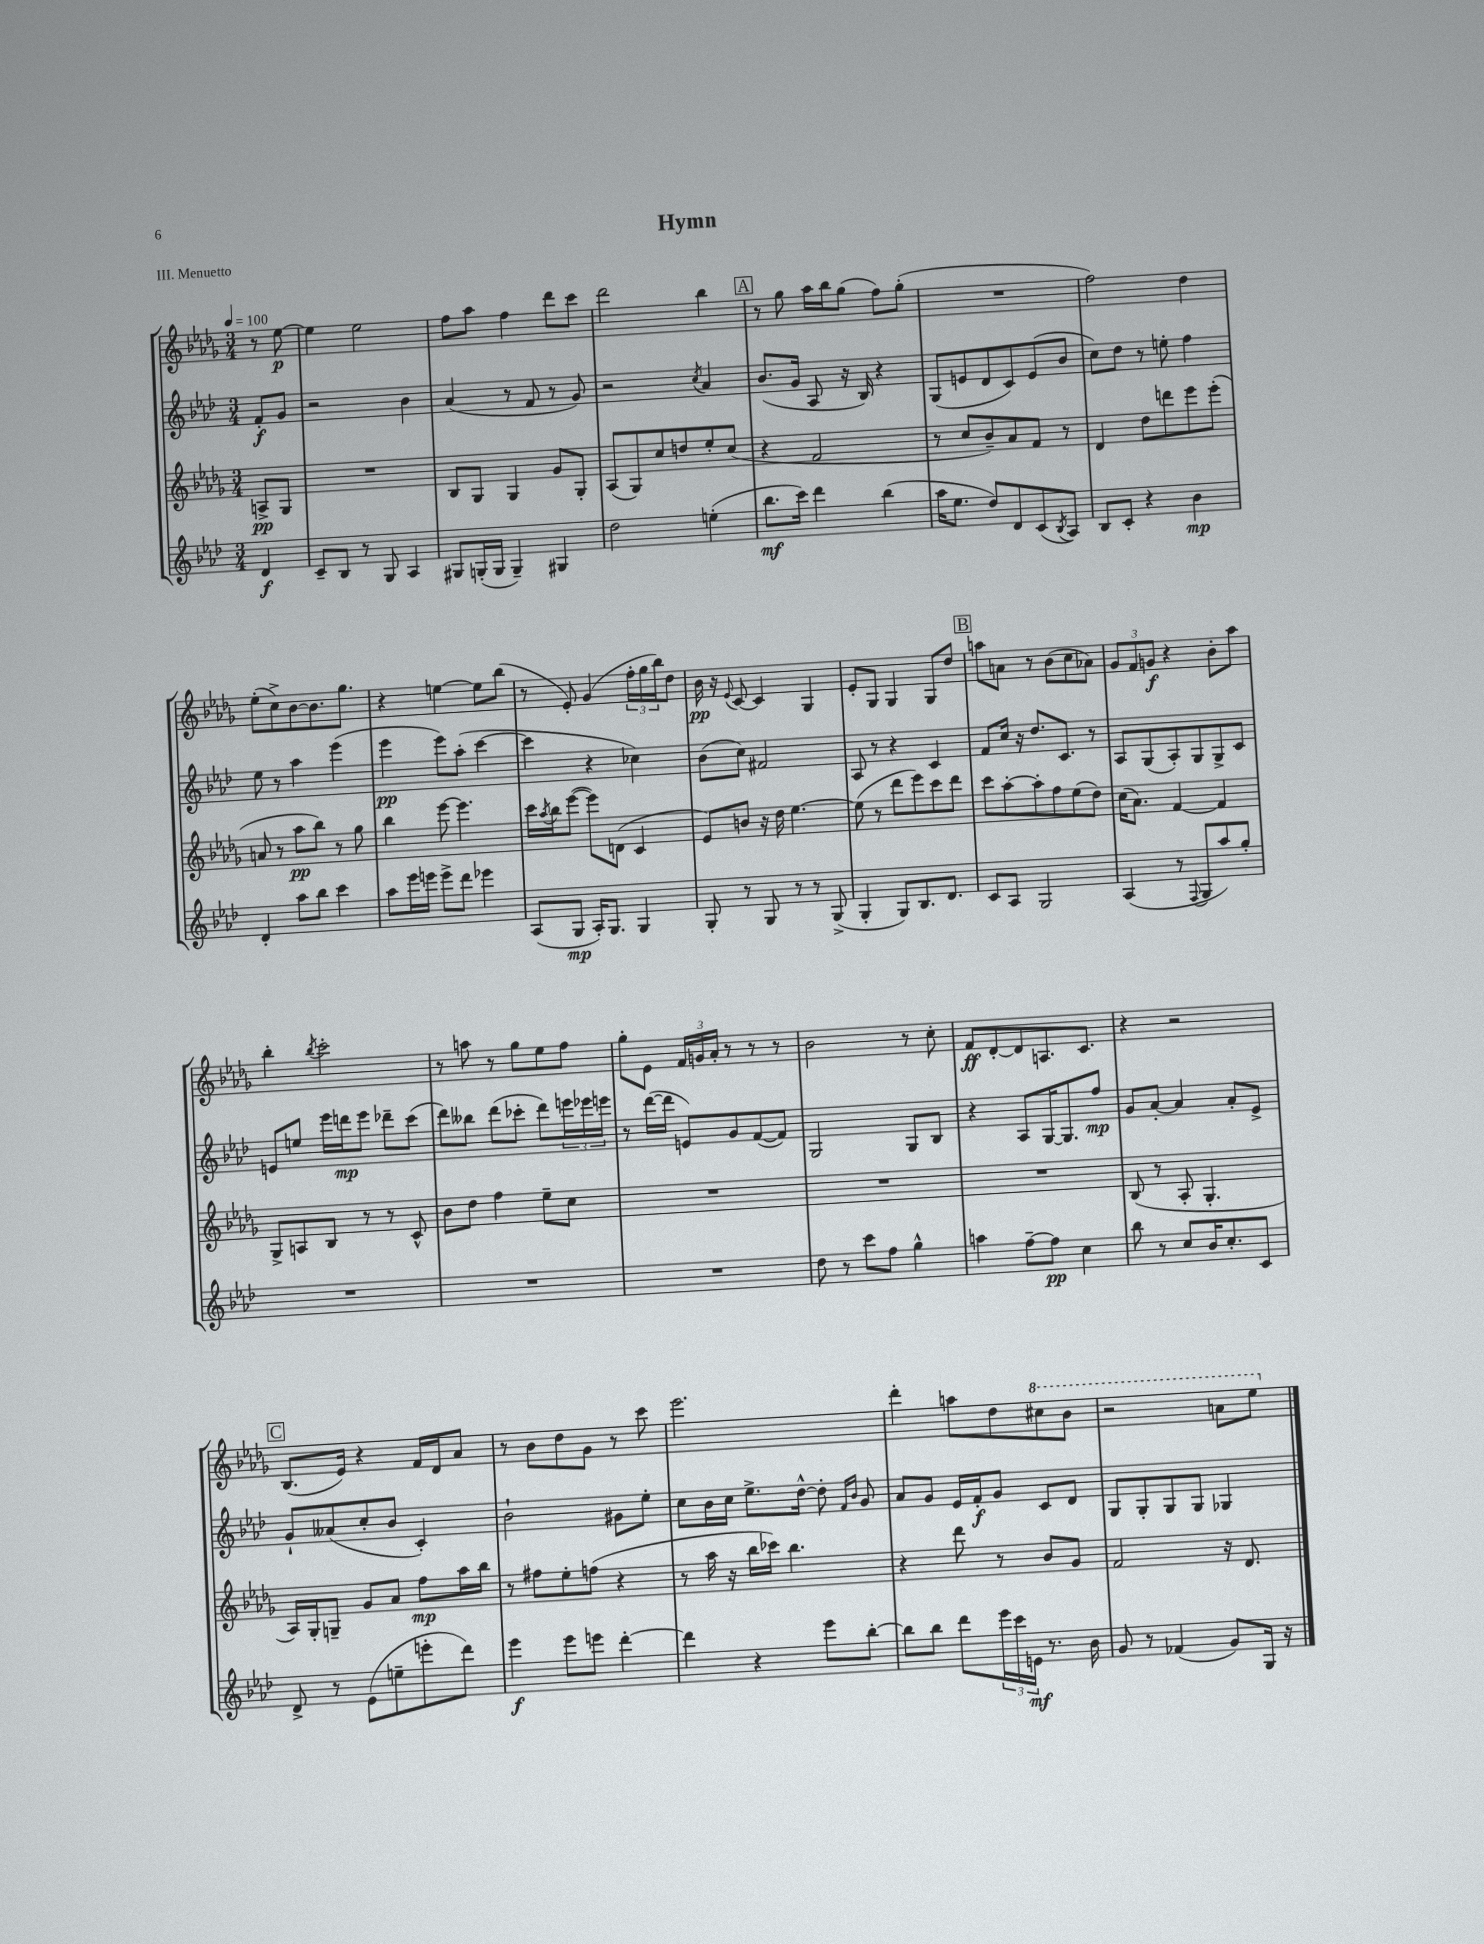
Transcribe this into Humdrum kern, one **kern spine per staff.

**kern	**dynam	**kern	**dynam	**kern	**dynam	**kern	**dynam
*part4	*part4	*part3	*part3	*part2	*part2	*part1	*part1
*staff4	*staff4	*staff3	*staff3	*staff2	*staff2	*staff1	*staff1
*clefG2	*	*clefG2	*	*clefG2	*	*clefG2	*
*k[b-e-a-d-]	*	*k[b-e-a-d-g-]	*	*k[b-e-a-d-]	*	*k[b-e-a-d-g-]	*
*M3/4	*	*M3/4	*	*M3/4	*	*M3/4	*
*MM100	*	*MM100	*	*MM100	*	*MM100	*
=	=	=	=	=	=	=	=
4d-/	f	8An^/L	pp	8f'/L	f	8r	.
.	.	8G-/J	.	8g/J	.	[8ee-\	p
=1	=1	=1	=1	=1	=1	=1	=1
8c~/L	.	2.r	.	2r	.	4ee-\]	.
8B-/J	.	.	.	.	.	.	.
8r	.	.	.	.	.	2ee-\	.
8G/	.	.	.	.	.	.	.
4A-/	.	.	.	4b-\	.	.	.
=2	=2	=2	=2	=2	=2	=2	=2
8G#X/L	.	8B-/L	.	(4a-/	.	8ff\L	.
(16Gn'/L	.	8G-/J	.	.	.	8aa-\J	.
16G/JJ	.	.	.	.	.	.	.
4G~/)	.	4G-/	.	8r	.	4ff\	.
.	.	.	.	8f/	.	.	.
4G#X/	.	8g-/L	.	8r	.	8ddd-\L	.
.	.	8G-'/J	.	8g/)	.	8ccc\J	.
=3	=3	=3	=3	=3	=3	=3	=3
2dd-\	.	(8A-/L	.	2r	.	2ddd-\	.
.	.	8G-/)	.	.	.	.	.
.	.	8cc/	.	.	.	.	.
.	.	8ddn/	.	.	.	.	.
.	.	.	.	8qcc/	.	.	.
(4een'\	.	8ee-'/	.	4a-/	.	4bb-\	.
.	.	(8cc/J	.	.	.	.	.
!!LO:REH:place=s1:t=A
=4	=4	=4	=4	=4	=4	=4	=4
8.bb-\L	mf	4r	.	(8.b-/L	.	8r	.
.	.	.	.	.	.	8gg-\	.
16ccc\Jk)	.	.	.	16g/Jk	.	.	.
4ddd-\	.	2f/	.	8A-/	.	16aa-\LL	.
.	.	.	.	.	.	16bb-\J	.
.	.	.	.	16r	.	(8gg-\J	.
.	.	.	.	16B-/)	.	.	.
(4bb-\	.	.	.	4r	.	8ff\L)	.
.	.	.	.	.	.	(8gg-'\J	.
=5	=5	=5	=5	=5	=5	=5	=5
16aa-\KL	.	8r	.	(8G/L	.	2.r	.
8.ee-\J	.	.	.	.	.	.	.
.	.	8cc/L	.	8en/	.	.	.
8dd-/L)	.	8b-~/)	.	8d-/	.	.	.
8d-/	.	8a-/	.	8c/)	.	.	.
(8c/	.	8f/J	.	(8e/	.	.	.
8qB-/	.	.	.	.	.	.	.
8A-/J)	.	8r	.	8b-/J	.	.	.
=6	=6	=6	=6	=6	=6	=6	=6
8B-/L	.	4d-/	.	8cc\L)	.	2ff\)	.
8c'/J	.	.	.	8dd-\J	.	.	.
4r	.	8dd-\L	.	8r	.	.	.
.	.	8dddn\	.	8een'\	.	.	.
4b-\	mp	8eee-\	.	4ff\	.	4dd-\	.
.	.	(8eee-'\J	.	.	.	.	.
!!LO:LB:g=z
=7	=7	=7	=7	=7	=7	=7	=7
4d-'/	.	8an/	.	8ee-\	.	(8ee-'\L	.
.	.	8r	.	8r	.	8cc^\)	.
8aa-\L	.	8aa-\L	pp	4aa-\	.	[8b-\	.
8bb-\J	.	8bb-\J)	.	.	.	8.b-\]	.
4ccc\	.	8r	.	(4eee-\	.	.	.
.	.	.	.	.	.	8.gg-\J	.
.	.	8gg-\	.	.	.	.	.
=8	=8	=8	=8	=8	=8	=8	=8
8aa-\L	.	4bb-\	.	4eee-\	pp	4r	.
16eee-\L	.	.	.	.	.	.	.
16eeen\JJ	.	.	.	.	.	.	.
8eee^\L	.	[8eee-\	.	8eee-\L)	.	[4een\	.
8ddd-\J	.	4.eee-\]	.	(8aa-'\J	.	.	.
4eee-X\	.	.	.	[4ccc\	.	8ee\L]	.
.	.	.	.	.	.	(8bb-\J	.
=9	=9	=9	=9	=9	=9	=9	=9
(8A-/L	.	16ccc\LL	.	4ccc\]	.	8r	.
.	.	8qaa-/	.	.	.	.	.
.	.	16bb-\J	.	.	.	.	.
8G/J	mp	([8eee-\J	.	.	.	8e-'/)	.
16A-'/KL)	.	8eee-\L])	.	4r	.	(4g-/	.
8.G/J	.	.	.	.	.	.	.
.	.	(8dn\J	.	.	.	.	.
4G/	.	4c/	.	4cc-X\)	.	24ff'\LL	.
.	.	.	.	.	.	24gg-\	.
.	.	.	.	.	.	24bb-\J)	.
.	.	.	.	.	.	8dd-\J	.
=10	=10	=10	=10	=10	=10	=10	=10
8G'/	.	8e-/L)	.	(8b-\L	.	16b-\	pp
.	.	.	.	.	.	16r	.
.	.	.	.	.	.	8qqe-/	.
8r	.	8bn/J	.	8cc\J)	.	[8c/	.
8G/	.	16r	.	2f#X/	.	4c/]	.
.	.	16dd-\	.	.	.	.	.
8r	.	[4.ee-\	.	.	.	.	.
8r	.	.	.	.	.	4G-/	.
(8G^/	.	.	.	.	.	.	.
=11	=11	=11	=11	=11	=11	=11	=11
4G'/	.	(8ee-\]	.	8A-/	.	8e-'/L	.
.	.	8r	.	8r	.	8G-/J	.
8G/L)	.	8ddd-\L	.	4r	.	4G-/	.
8.B-/	.	8eee-\)	.	.	.	.	.
.	.	8ccc\	.	4c/	.	8G-/L	.
8.d-/J	.	.	.	.	.	.	.
.	.	8ddd-\J	.	.	.	8dd-/J	.
!!LO:REH:place=s1:t=B
=12	=12	=12	=12	=12	=12	=12	=12
8c/L	.	8ccc\L	.	8f/L	.	8aan\L	.
8A-/J	.	[8aa-'\	.	16cc/Jk	.	8an\J	.
.	.	.	.	16r	.	.	.
2G/	.	8aa-'\]	.	8.dd-/L	.	8r	.
.	.	8ff\	.	.	.	(8b-\L	.
.	.	.	.	8.c/J	.	.	.
.	.	(8ee-\	.	.	.	8cc\	.
.	.	8dd-\J)	.	8r	.	8a-X\J)	.
=13	=13	=13	=13	=13	=13	=13	=13
(4A-/	.	(16cc\KL	.	8A-/L	.	12g-/L	.
.	.	8.a-\J)	.	.	.	.	.
.	.	.	.	.	.	12f/	.
.	.	.	.	(8G/	.	.	.
.	.	.	.	.	.	12gn/J	f
8r	.	[4f/	.	8A-'/)	.	4r	.
8qqF/	.	.	.	.	.	.	.
8G/L	.	.	.	8G/	.	.	.
8aa-/)	.	4f/]	.	8G^/	.	8b-'\L	.
8gg'/J	.	.	.	8c/J	.	8aa-\J	.
!!LO:LB:g=z
=14	=14	=14	=14	=14	=14	=14	=14
2.r	.	8G-^/L	.	8en/L	.	4bb-'\	.
.	.	8An/	.	8een/J	.	.	.
.	.	.	.	.	.	8qbb-/	.
.	.	8B-/J	.	16eee-\LL	.	2ccc'\	.
.	.	.	.	16dddn\J	mp	.	.
.	.	8r	.	8eee-\J	.	.	.
.	.	8r	.	8ddd-X~\L	.	.	.
.	.	8c^^/	.	(8ccc\J	.	.	.
=15	=15	=15	=15	=15	=15	=15	=15
2.r	.	8b-\L	.	8ddd-\L)	.	8r	.
.	.	8dd-\J	.	8bb--X\J	.	8aan\	.
.	.	4ff\	.	(8ddd-\L	.	8r	.
.	.	.	.	8ccc-X'\J	.	8gg-\L	.
.	.	8ee-~\L	.	8ddd-\L)	.	8ee-\	.
.	.	8cc\J	.	24eeen\L	.	8ff\J	.
.	.	.	.	24eee-X\	.	.	.
.	.	.	.	24eeen\JJ	.	.	.
=16	=16	=16	=16	=16	=16	=16	=16
2.r	.	2.r	.	8r	.	8gg-'\L	.
.	.	.	.	([16ddd-\LL	.	8e-\J	.
.	.	.	.	16ddd-\JJ]	.	.	.
.	.	.	.	8en/L)	.	24f/LL	.
.	.	.	.	.	.	24gn/	.
.	.	.	.	.	.	24a-'/JJ	.
.	.	.	.	8g/	.	8r	.
.	.	.	.	([8f/	.	8r	.
.	.	.	.	8f/J])	.	8r	.
=17	=17	=17	=17	=17	=17	=17	=17
8dd-\	.	2.r	.	2G/	.	2b-\	.
8r	.	.	.	.	.	.	.
8ccc\L	.	.	.	.	.	.	.
8ff\J	.	.	.	.	.	.	.
4gg^^\	.	.	.	8G/L	.	8r	.
.	.	.	.	8B-/J	.	8cc'\	.
=18	=18	=18	=18	=18	=18	=18	=18
4aan\	.	2.r	.	4r	.	8f/L	ff
.	.	.	.	.	.	[8d-'/	.
[8ff~\L	.	.	.	8A-/L	.	8d-/]	.
8ff\J]	pp	.	.	[16G/K	.	8.An/	.
.	.	.	.	8.G/]	.	.	.
4cc\	.	.	.	.	.	.	.
.	.	.	.	.	.	8.c/J	.
.	.	.	.	8ff/J	mp	.	.
=19	=19	=19	=19	=19	=19	=19	=19
8bb-\	.	(8B-/	.	8g/L	.	4r	.
8r	.	8r	.	[8a-'/J	.	.	.
8cc/L	.	8A-'/	.	4a-/]	.	2r	.
16b-/K	.	4.G-'/	.	.	.	.	.
8.cc'/	.	.	.	.	.	.	.
.	.	.	.	8a-'/L	.	.	.
8c/J	.	.	.	8e-^/J	.	.	.
!!LO:LB:g=z
!!LO:REH:place=s1:t=C
=20	=20	=20	=20	=20	=20	=20	=20
8d-^/	.	16A-/LL)	.	8g`/L	.	(8.B-/L	.
.	.	16G-'/J	.	.	.	.	.
8r	.	8Gn~/J	.	(8a--X/	.	.	.
.	.	.	.	.	.	16e-/Jk)	.
(8e-\L	.	8g-/L	.	8cc'/	.	4r	.
8een~\	.	8a-/J	.	8b-/J	.	.	.
8eeen'\	.	8ff\L	mp	4c'/)	.	16f/LL	.
.	.	.	.	.	.	16d-/J	.
8ddd-\J)	.	16aa-\L	.	.	.	8a-/J	.
.	.	16bb-\JJ	.	.	.	.	.
=21	=21	=21	=21	=21	=21	=21	=21
4eee-\	f	8r	.	2b-`\	.	8r	.
.	.	8ff#X\L	.	.	.	8b-\L	.
8eee-\L	.	8ee-'\	.	.	.	8dd-\	.
8eeen\J	.	(8ffn\J	.	.	.	8g-\J	.
[4ddd-'\	.	4r	.	8g#X\L	.	8r	.
.	.	.	.	8ee-'\J	.	8ccc\	.
=22	=22	=22	=22	=22	=22	=22	=22
4ddd-\]	.	8r	.	8cc\L	.	2.eee-\	.
.	.	16aa-\	.	16b-\L	.	.	.
.	.	16r	.	16cc\JJ	.	.	.
4r	.	16bb-\LL	.	8.ee-^\L	.	.	.
.	.	16ccc-X\JJ)	.	.	.	.	.
.	.	4.bb-\	.	.	.	.	.
.	.	.	.	[16dd-^^\Jk	.	.	.
8eee-\L	.	.	.	8dd-'\]	.	.	.
.	.	.	.	16qqf/LL	.	.	.
.	.	.	.	16qqb-/JJ	.	.	.
[8bb-'\J	.	.	.	8g/	.	.	.
=23	=23	=23	=23	=23	=23	=23	=23
8bb-\L]	.	4r	.	8a-/L	.	4ddd-'\	.
8bb-\J	.	.	.	8g/J	.	.	.
8ddd-\L	.	8ddd-\	.	16e-/LL	.	8aan\L	.
.	.	.	.	16f'/J	f	.	.
24eee-\L	.	8r	.	8g/J	.	8dd-\	.
24ccc\	.	.	.	.	.	.	.
24en\JJ	mf	.	.	.	.	.	.
*	*	*	*	*	*	*8va	*
8.r	.	8b-/L	.	8c/L	.	8ccc#X\	.
.	.	8g-/J	.	8d-/J	.	8bb-\J	.
16b-\	.	.	.	.	.	.	.
=24	=24	=24	=24	=24	=24	=24	=24
8g/	.	2f/	.	8G/L	.	2r	.
8r	.	.	.	8G'/	.	.	.
(4f-X/	.	.	.	8G/	.	.	.
.	.	.	.	8G/J	.	.	.
8g/L)	.	16r	.	4G-X/	.	8aan\L	.
.	.	8.d-/	.	.	.	.	.
16G/Jk	.	.	.	.	.	8eee-\J	.
16r	.	.	.	.	.	.	.
*	*	*	*	*	*	*X8va	*
==	==	==	==	==	==	==	==
*-	*-	*-	*-	*-	*-	*-	*-
